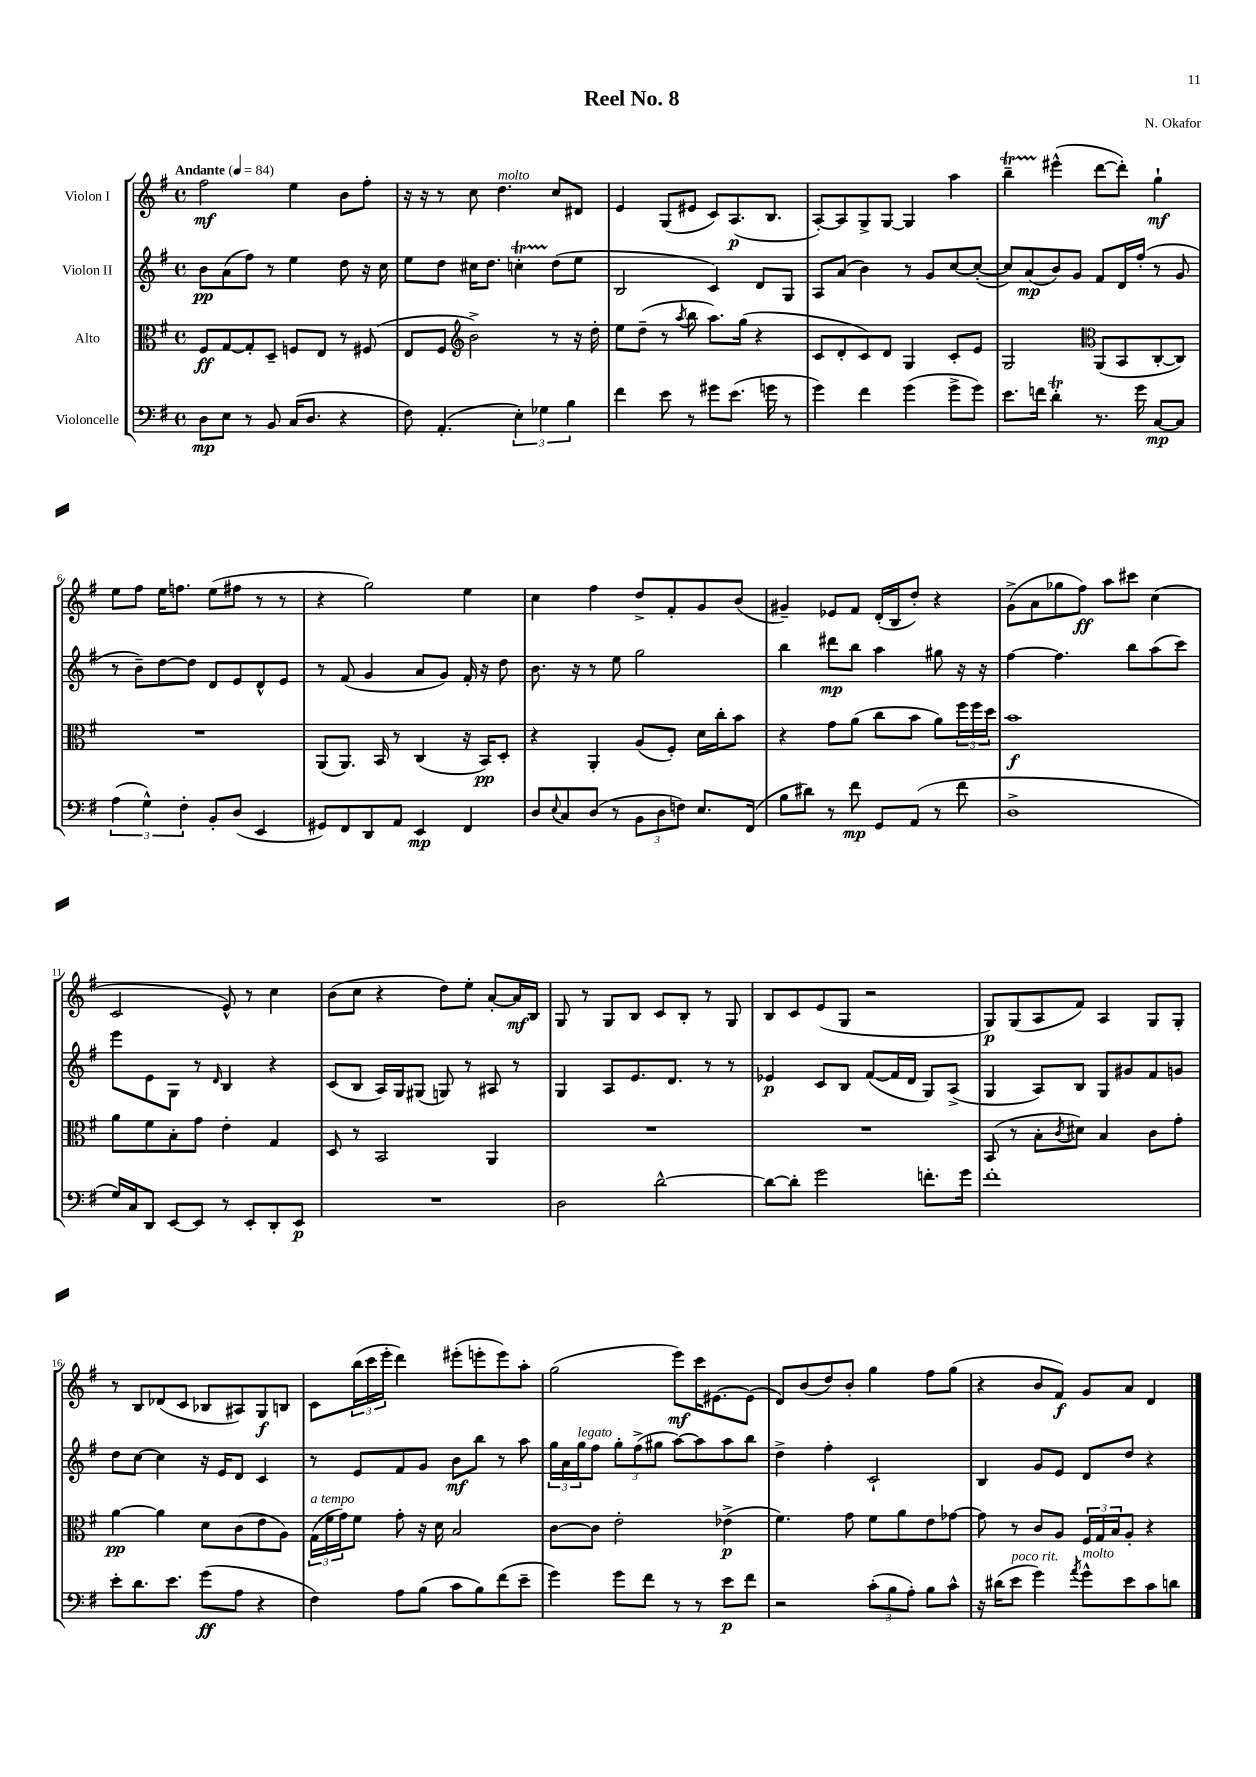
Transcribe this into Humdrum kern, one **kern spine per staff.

**kern	**kern	**kern	**kern
*staff4	*staff3	*staff2	*staff1
*clefF4	*clefC3	*clefG2	*clefG2
*k[f#]	*k[f#]	*k[f#]	*k[f#]
*M4/4	*M4/4	*M4/4	*M4/4
*met(c)	*met(c)	*met(c)	*met(c)
*MM84	*MM84	*MM84	*MM84
8D	8F#	8b	2ff#
8E	[8G	(8a	.
8r	8G']	8ff#)	.
8BB	8D~	8r	.
(16C	8F	4ee	4ee
8.D	.	.	.
.	8E	.	.
4r	8r	8dd	8b
.	(8F#	16r	8ff#'
.	.	16cc	.
=	=	=	=
8F#)	8E	8ee	16r
.	.	.	16r
(4.AA'	8F#	8dd	8r
*	*clefG2	*	*
.	2b^)	16cc#	8cc
.	.	8.dd	.
.	.	.	4.dd
6E')	.	4cc'	.
6G-	.	.	.
.	8r	(8dd	8cc
6B	.	.	.
.	16r	8ee	8d#
.	16dd'	.	.
=	=	=	=
4f#	8ee	2B	4e
.	(8dd~	.	.
8e	8r	.	(8G
.	8qaa	.	.
8r	8bb	.	8e#
8g#	8.aa)	4c)	8c)
(8.e	.	.	(8.A
.	(16gg	.	.
.	4r	8d	.
16g	.	.	8.B
8r	.	8G	.
=	=	=	=
4g)	8c	8A	[8A')
.	8d'	(8a	8A]
4f#	8c)	4b)	8G^
.	8d	.	[8G
(4g	4G	8r	4G]
.	.	8g	.
8g^	8c'	[8cc	4aa
8g)	8e	(8cc'_	.
=	=	=	=
8.e	2G	8cc])	4bb~
.	.	(8a	.
16f	.	.	.
4d'	.	8b)	(4eee#^^
.	.	8g	.
*	*clefC3	*	*
8.r	(8AA	8f#	[8ddd
.	8BB	16d	8ddd'])
16g	.	(16ff#'	.
[8C	[8C'	8r	4gg`
8C]	8C])	8g	.
=	=	=	=
(6A	1r	8r	8ee
.	.	8b~)	8ff#
6G^^)	.	.	.
.	.	[8dd	16ee
.	.	.	8.ff
6F#'	.	.	.
.	.	8dd]	.
8BB'	.	8d	(8ee
(8D	.	8e	8ff#
4EE	.	8d^^	8r
.	.	8e	8r
=	=	=	=
8GG#)	(8AA	8r	4r
8FF#	8.AA)	(8f#	.
8DD	.	4g	2gg)
.	16BB	.	.
8AA	8r	.	.
4EE	(4C	8a	.
.	.	8g)	.
4FF#	16r	16f#'	4ee
.	16BB)	16r	.
.	8D'	8dd	.
=	=	=	=
8D	4r	8.b	4cc
8qqE	.	.	.
8C	.	.	.
.	.	16r	.
(8D	4AA'	8r	4ff#
8r	.	8ee	.
12BB	(8A	2gg	8dd^
12D	.	.	.
.	8F#')	.	8f#'
12F)	.	.	.
8.E	16d	.	8g
.	16cc'	.	.
.	8b	.	(8b
(16FF#	.	.	.
=	=	=	=
8B	4r	4bb	4g#~)
8d#)	.	.	.
8r	8g	8ddd#	8e-
8f#	(8a	8bb	8f#
8GG	8cc	4aa	(16d'
.	.	.	16B
(8AA	8b	.	8dd')
8r	8a)	8gg#	4r
8f#	24ff#	16r	.
.	24ff#	.	.
.	.	16r	.
.	24dd	.	.
=	=	=	=
1D^	1b	[4ff#	(8g^
.	.	.	8a
.	.	4.ff#]	8gg-
.	.	.	8ff#)
.	.	.	8aa
.	.	8bb	8ccc#
.	.	(8aa	(4cc
.	.	8ccc)	.
=	=	=	=
16G)	8a	8eee	2c
16C	.	.	.
8DD	8f#	8e	.
[8EE	8B'	8G	.
8EE]	8g	8r	.
.	.	16qqd	.
8r	4e'	4B	8e^^)
8EE'	.	.	8r
8DD'	4G	4r	4cc
8EE	.	.	.
=	=	=	=
1r	8D	(8c	(8b
.	8r	8B	8cc
.	2BB	16A)	4r
.	.	16G	.
.	.	(8G#	.
.	.	8G)	8dd)
.	.	8r	8ee'
.	4AA	8A#	[8a'
.	.	8r	16a]
.	.	.	16B
=	=	=	=
2D	1r	4G	8G
.	.	.	8r
.	.	8A	8G
.	.	8.e	8B
[2d^^	.	.	8c
.	.	8.d	.
.	.	.	8B'
.	.	8r	8r
.	.	8r	8G
=	=	=	=
8d_	1r	4e-	8B
8d']	.	.	8c
2g	.	8c	(8e
.	.	8B	8G
.	.	([8f#	2r
.	.	16f#]	.
.	.	16d	.
8.f'	.	8G)	.
.	.	(8A^	.
16g	.	.	.
=	=	=	=
1f#'	(8BB	4G	8G)
.	8r	.	(8G
.	8B'	8A)	8A
.	8qc	.	.
.	8d#)	8B	8f#)
.	4B	8G	4A
.	.	8g#	.
.	8c	8f#	8G
.	8g'	8g	8G'
=	=	=	=
8e'	[4a	8dd	8r
8.d	.	[8cc	8B
.	4a]	4cc]	(8d-
8.e	.	.	.
.	.	.	8c
(8g	8d	16r	8B-
.	.	16e	.
8A	(8c	8d	8A#)
4r	8e	4c	8G
.	8A)	.	8B
=	=	=	=
4F#)	(24G	8r	8c
.	24f#	.	.
.	24g)	.	.
.	8f#	8e	(24bb
.	.	.	24ccc
.	.	.	24eee'
8A	8g'	8f#	4ddd)
(8B	16r	8g	.
.	16d	.	.
8c	2B	8b	(8eee#'
8B)	.	8bb	8eee'
(8f#	.	8r	8eee)
8e~	.	8aa	8aa'
=	=	=	=
4g)	[8c	24gg	(2gg
.	.	24a	.
.	.	24gg	.
.	8c]	8ff#	.
8g	2e'	12gg'	.
.	.	(12ff#^	.
8f#	.	.	.
.	.	12gg#	.
8r	.	[8aa)	8eee)
8r	.	8aa]	16ccc
.	.	.	[8.e#
8e	(4e-^	8aa	.
8f#	.	8bb	(8e#]
=	=	=	=
2r	4.f#)	4dd^	8d)
.	.	.	(8b
.	.	4ff#'	8dd)
.	8g	.	8b'
(12c'	8f#	2c`	4gg
12B	.	.	.
.	8a	.	.
12A')	.	.	.
8B	8e	.	8ff#
8c^^	[8g-	.	(8gg
=	=	=	=
16r	8g-]	4B	4r
(16d#	.	.	.
8e	8r	.	.
4g)	8c	8g	8b
.	8A	8e	8f#)
8qa	.	.	.
8g^^	24F#	8d	8g
.	24G	.	.
.	24B	.	.
8e	8A'	8dd	8a
8c	4r	4r	4d
8d	.	.	.
==	==	==	==
*-	*-	*-	*-
